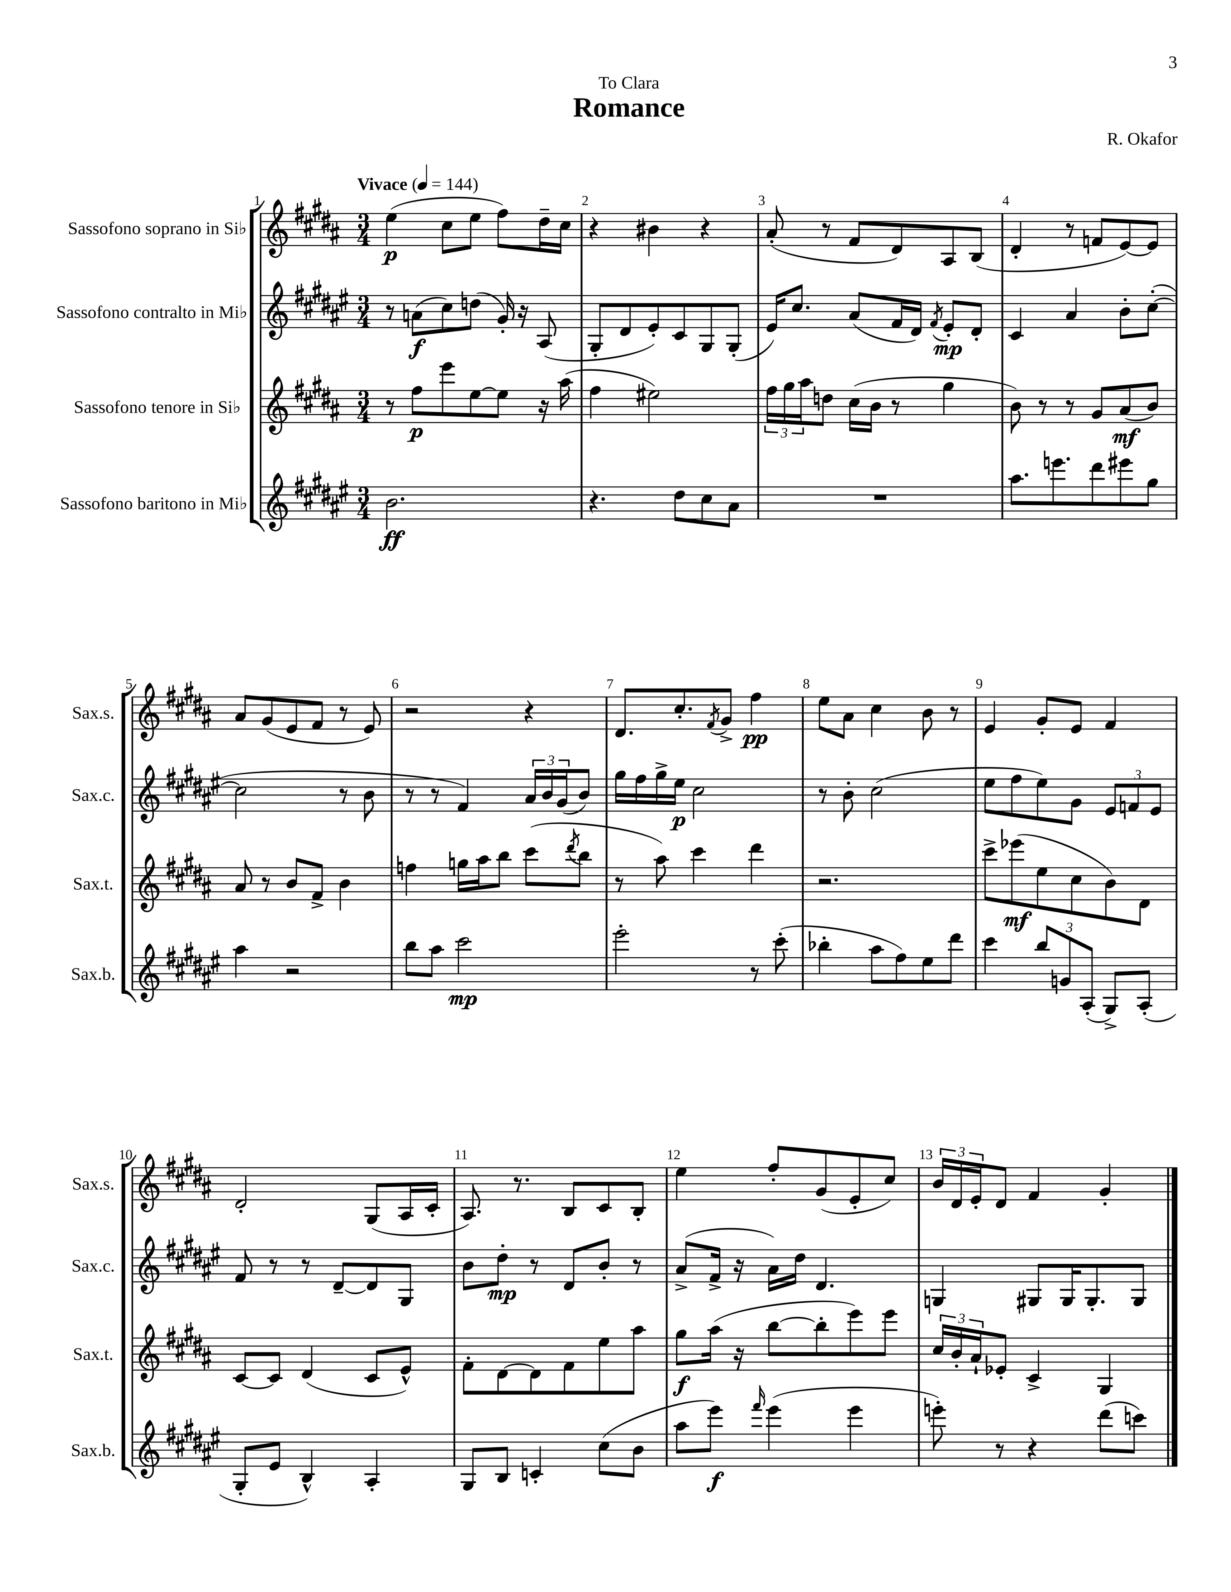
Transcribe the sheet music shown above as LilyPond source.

\header { title = "Romance" composer = "R. Okafor" dedication = "To Clara" }
<<
\new StaffGroup <<
\new Staff = "s0" \with { instrumentName = "Sassofono soprano in Sib" shortInstrumentName = "Sax.s." } {
    \clef treble \key b \major \numericTimeSignature \time 3/4 \tempo "Vivace" 4 = 144
    e''4\p( cis''8 e''8 fis''8) dis''16-- cis''16 |
    r4 bis'4 r4 |
    ais'8-.( r8 fis'8 dis'8) ais8 b8( |
    dis'4-. r8 f'8 e'8~) e'8 |
    ais'8 gis'8( e'8 fis'8 r8 e'8) |
    r2 r4 |
    dis'8. cis''8.-. \acciaccatura { fis'8 } gis'8-> fis''4\pp |
    e''8 ais'8 cis''4 b'8 r8 |
    e'4 gis'8-. e'8 fis'4 |
    dis'2-. gis8( ais16 cis'16-. |
    ais8.) r8. b8 cis'8 b8-. |
    e''4 fis''8-. gis'8( e'8-. cis''8) |
    \tuplet 3/2 { b'16 dis'16 e'16-. } dis'8 fis'4 gis'4-. \bar "|." |
}
\new Staff = "s1" \with { instrumentName = "Sassofono contralto in Mib" shortInstrumentName = "Sax.c." } {
    \clef treble \key fis \major \numericTimeSignature \time 3/4
    r8 a'8\f( cis''8) d''8( gis'16-.) r16 ais8( |
    gis8-. dis'8 eis'8-.) cis'8 gis8 gis8-.( |
    eis'16) cis''8. ais'8( fis'16 dis'16) \acciaccatura { fis'8 } eis'8-.\mp dis'8-. |
    cis'4 ais'4 b'8-. cis''8~-.( |
    cis''2 r8 b'8 |
    r8 r8 fis'4) \tuplet 3/2 { ais'16 b'16 gis'16( } b'8) |
    gis''16 fis''16 gis''16-> eis''16\p cis''2 |
    r8 b'8-. cis''2( |
    eis''8 fis''8 eis''8) gis'8 \tuplet 3/2 { eis'8 f'8 eis'8 } |
    fis'8 r8 r8 dis'8~-- dis'8 gis8 |
    b'8 dis''8-.\mp r8 dis'8 b'8-. r8 |
    ais'8->( fis'16-> r16 ais'16) dis''16 dis'4. |
    g4 gis8 gis16 gis8.-. gis8 \bar "|." |
}
\new Staff = "s2" \with { instrumentName = "Sassofono tenore in Sib" shortInstrumentName = "Sax.t." } {
    \clef treble \key b \major \numericTimeSignature \time 3/4
    r8 fis''8\p e'''8 e''8~ e''8 r16 ais''16( |
    fis''4 eis''2) |
    \tuplet 3/2 { fis''16 gis''16 ais''16 } d''8 cis''16( b'16 r8 gis''4 |
    b'8) r8 r8 gis'8 ais'8\mf( b'8) |
    ais'8 r8 b'8 fis'8-> b'4 |
    f''4 g''16 ais''16 b''8 cis'''8( \acciaccatura { dis'''8 } b''8 |
    r8 ais''8) cis'''4 dis'''4 |
    r2. |
    cis'''8-> ees'''8\mf( e''8 cis''8 b'8) dis'8 |
    cis'8~ cis'8 dis'4( cis'8 e'8-^) |
    fis'8-. dis'8~ dis'8 fis'8 e''8 ais''8 |
    gis''8\f ais''16( r16 b''8~ b''8-. e'''8) e'''8 |
    \tuplet 3/2 { cis''16 b'16-. ais'16-! } ees'8-. cis'4-> gis4 \bar "|." |
}
\new Staff = "s3" \with { instrumentName = "Sassofono baritono in Mib" shortInstrumentName = "Sax.b." } {
    \clef treble \key fis \major \numericTimeSignature \time 3/4
    b'2.\ff |
    r4. dis''8 cis''8 ais'8 |
    R2. |
    ais''8. e'''8. dis'''8 eis'''8 gis''8 |
    ais''4 r2 |
    b''8 ais''8 cis'''2\mp |
    eis'''2-. r8 cis'''8-.( |
    bes''4-. ais''8 fis''8) eis''8 dis'''8 |
    cis'''4 \tuplet 3/2 { b''8 g'8 ais8-.( } gis8->) ais8-.( |
    gis8-. eis'8 b4-^) ais4-. |
    gis8 b8 c'4-. cis''8( b'8 |
    ais''8 eis'''8\f) \grace { fis'''16 } eis'''4( eis'''4 |
    e'''8-.) r8 r4 dis'''8( c'''8) \bar "|." |
}
>>
>>
\layout { \context { \Score \override BarNumber.break-visibility = ##(#f #t #t) barNumberVisibility = #all-bar-numbers-visible } }
